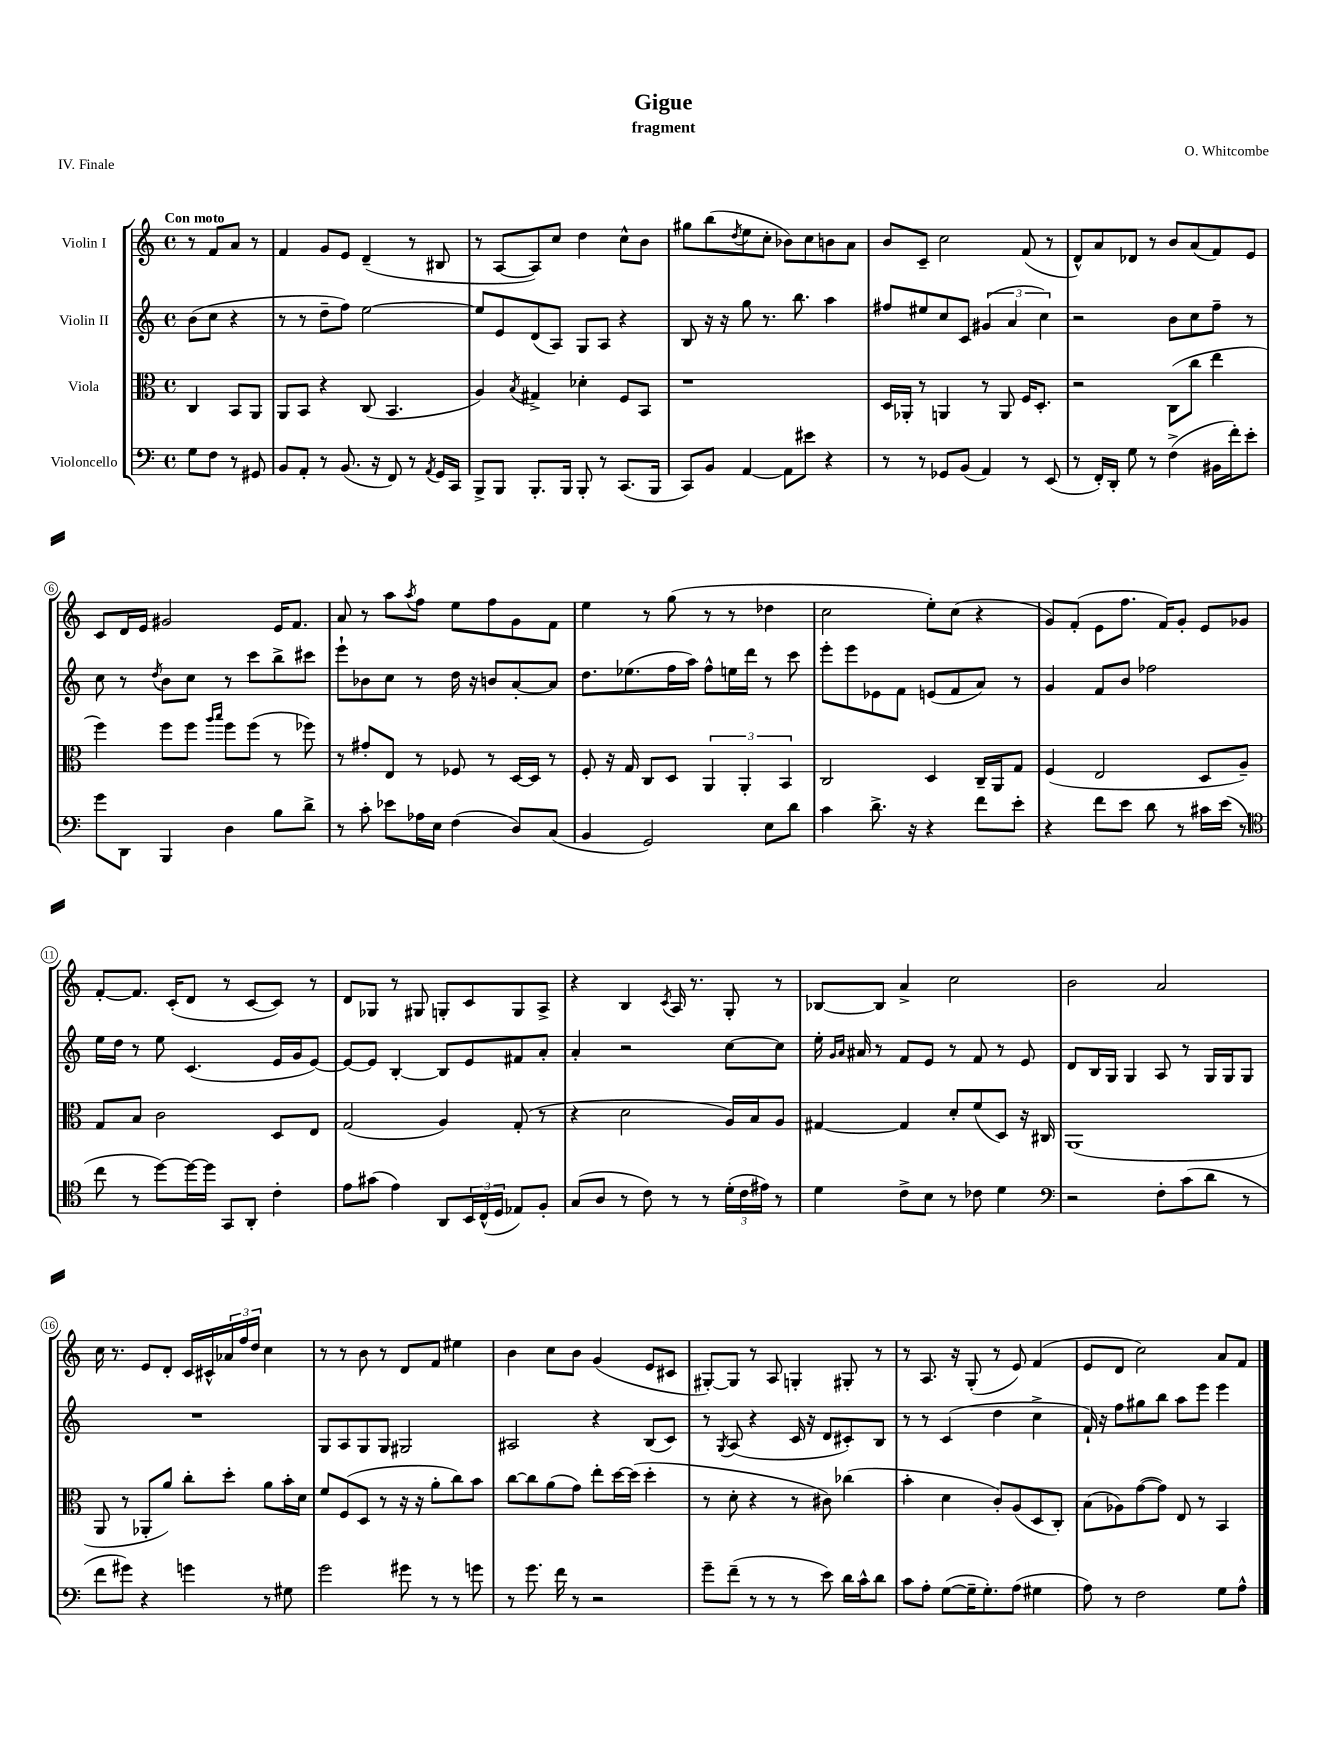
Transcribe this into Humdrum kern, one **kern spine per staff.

**kern	**kern	**kern	**kern
*staff4	*staff3	*staff2	*staff1
*clefF4	*clefC3	*clefG2	*clefG2
*k[]	*k[]	*k[]	*k[]
*M4/4	*M4/4	*M4/4	*M4/4
*met(c)	*met(c)	*met(c)	*met(c)
8G	4C	(8b	8r
8F	.	8cc	8f
8r	8BB	4r	8a
8GG#	8AA	.	8r
=	=	=	=
8BB	8AA	8r	4f
8AA'	8BB	8r	.
8r	4r	8dd~	8g
(8.BB	.	8ff)	8e
.	(8C	[2ee	(4d~
16r	.	.	.
8FF)	4.BB	.	.
8r	.	.	8r
8qAA	.	.	.
16GG	.	.	8B#
16CC	.	.	.
=	=	=	=
8BBB^	4A)	8ee]	8r
8BBB	.	8e	[8A
.	8qB	.	.
8.BBB'	4G#^	(8d	8A])
.	.	8A)	8cc
16BBB	.	.	.
8BBB'	4d-'	8G	4dd
8r	.	8A	.
(8.CC	8F	4r	8cc^^
.	8BB	.	8b
16BBB	.	.	.
=	=	=	=
8CC)	1r	8B	8gg#
8BB	.	16r	(8bb
.	.	16r	.
.	.	.	8qdd
[4AA	.	8gg	8ee
.	.	8.r	8cc'
8AA]	.	.	8b-)
.	.	8.bb	.
8e#	.	.	8cc
4r	.	4aa	8b
.	.	.	8a
=	=	=	=
8r	16D	8ff#	8b
.	16AA-'	.	.
8r	8r	8ee#	8c~
8GG-	4AA	8cc	2cc
(8BB	.	8c	.
4AA)	8r	(6g#	.
.	8AA	.	.
.	.	6a	.
8r	16F	.	(8f
.	8.D'	.	.
.	.	6cc)	.
(8EE	.	.	8r
=	=	=	=
8r	2r	2r	8d^^)
16FF')	.	.	8a
16DD'	.	.	.
8G	.	.	8d-
8r	.	.	8r
(4F^	(8C	8b	8b
.	8cc	8cc	(8a
16BB#	4ee	8ff~	8f)
16f')	.	.	.
8e'	.	8r	8e
=	=	=	=
8g	4ff)	8cc	8c
8DD	.	8r	16d
.	.	.	16e
.	.	8qdd	.
4BBB	8ff	8b	2g#
.	8ff	8cc	.
.	16qqaa	.	.
.	16qqbb	.	.
4D	8ff	8r	.
.	(8ff	8ccc	.
8B	8r	8bb^	16e
.	.	.	8.f
8d^	8ff-)	8ccc#	.
=	=	=	=
8r	8r	8eee`	8a
8c'	8g#'	8b-	8r
8e-	8E	8cc	8aa
.	.	.	8qaa
16A-	8r	8r	8ff
16E	.	.	.
(4F	8F-	16dd	8ee
.	.	16r	.
.	8r	8b	8ff
8D)	[16D	[8a'	8g
.	16D]	.	.
(8C	8r	8a]	8f
=	=	=	=
4BB	8F'	8.dd	4ee
.	16r	.	.
.	16G	(8.ee-	.
2GG)	8C	.	8r
.	8D	16ff	(8gg
.	.	16aa)	.
.	6AA	8ff^^	8r
.	.	16ee	8r
.	6AA'	.	.
.	.	16ddd	.
8E	.	8r	4dd-
.	6BB	.	.
8d	.	8ccc	.
=	=	=	=
4c	2C	8eee'	2cc
.	.	8eee	.
8.d^	.	8e-	.
.	.	8f	.
16r	.	.	.
4r	4D	(8e	8ee')
.	.	8f	(8cc
8f	16C~	8a)	4r
.	16AA	.	.
8e'	8G	8r	.
=	=	=	=
4r	(4F	4g	8g)
.	.	.	(8f'
8f	2E	8f	8e
8e	.	8b	8.ff
8d	.	2ff-	.
.	.	.	16f)
8r	.	.	8g'
16c#	8D	.	8e
(16e	.	.	.
8r	8A~)	.	8g-
=	=	=	=
*clefC4	*	*	*
8cc	8G	16ee	[8f'
.	.	16dd	.
8r	8B	8r	8.f]
[8dd)	2c	8ee	.
.	.	.	(16c'
16dd_	.	(4.c	8d
16dd]	.	.	.
8GG	.	.	8r
8AA'	.	.	[8c
4c'	8D	16e	8c])
.	.	16g	.
.	8E	[8e)	8r
=	=	=	=
8e	(2G	8e_	8d
(8g#	.	8e]	8G-
4e)	.	[4B'	8r
.	.	.	8G#
8AA	4A)	8B]	8G'
24BB	.	8e	8c
(24C^^	.	.	.
24D	.	.	.
8E-)	(8G'	8f#	8G
8F'	8r	8a'	8A^
=	=	=	=
(8G	4r	4a'	4r
8A	.	.	.
8r	2d	2r	4B
8c)	.	.	.
.	.	.	8qc
8r	.	.	16A
.	.	.	8.r
8r	.	.	.
(24d'	16A)	[8cc	8G'
24c	.	.	.
.	16B	.	.
24e#)	.	.	.
8r	8A	8cc]	8r
=	=	=	=
4d	[4G#	16ee'	[8B-
.	.	16qqg	.
.	.	16qqa	.
.	.	16a#	.
.	.	8r	8B-]
8c^	4G#]	8f	4a^
8B	.	8e	.
8r	8d'	8r	2cc
8c-	(8f	8f	.
4d	8D)	8r	.
.	16r	8e	.
.	16C#	.	.
=	=	=	=
*clefF4	*	*	*
2r	(1AA	8d	2b
.	.	16B	.
.	.	16G	.
.	.	4G	.
8F'	.	8A	2a
(8c	.	8r	.
8d	.	16G	.
.	.	16G	.
8r	.	8G	.
=	=	=	=
8f	8AA	1r	16cc
.	.	.	8.r
8g#)	8r	.	.
4r	8AA-'	.	8e
.	8a)	.	8d'
4g	8cc'	.	16c
.	.	.	16c#^^
.	8dd'	.	24a-
.	.	.	24ff
.	.	.	24dd
8r	8a	.	4cc
8G#	16b'	.	.
.	16d	.	.
=	=	=	=
2g	8f	8G	8r
.	(8F	8A	8r
.	8D	8G	8b
.	8r	8G	8r
8g#	16r	2G#	8d
.	16r	.	.
8r	8a'	.	8f
8r	8cc)	.	4ee#
8g	8b	.	.
=	=	=	=
8r	[8cc	2A#	4b
8.g	8cc]	.	.
.	(8a	.	8cc
16f	.	.	.
8r	8g)	.	8b
2r	8ee'	4r	(4g
.	[16dd	.	.
.	(16dd]	.	.
.	4dd'	(8B	8e
.	.	8c)	8c#
=	=	=	=
8g~	8r	8r	[8G#')
.	.	8qG	.
(8f~	8d'	(8A	8G#]
8r	4r	4r	8r
8r	.	.	8A
8r	8r	16c	4G'
.	.	16r	.
8e)	8c#)	8d	.
16d	(4cc-	8c#')	8G#'
16c^^	.	.	.
8d	.	8B	8r
=	=	=	=
8c	4b'	8r	8r
8A'	.	8r	8.A
([8G	4d	(4c	.
.	.	.	16r
16G~]	.	.	(8G'
8.G')	.	.	.
.	8c')	4dd	8r
(8A	(8A	.	8e)
4G#	8D	4cc^	(4f
.	8C')	.	.
=	=	=	=
8A)	(8B	16f`)	8e
.	.	16r	.
8r	8A-)	8ff	8d
2F	([8g	8gg#	2cc)
.	8g])	8bb	.
.	8E	8aa	.
.	8r	8eee	.
8G	4BB	4eee	8a
8A^^	.	.	8f
==	==	==	==
*-	*-	*-	*-
